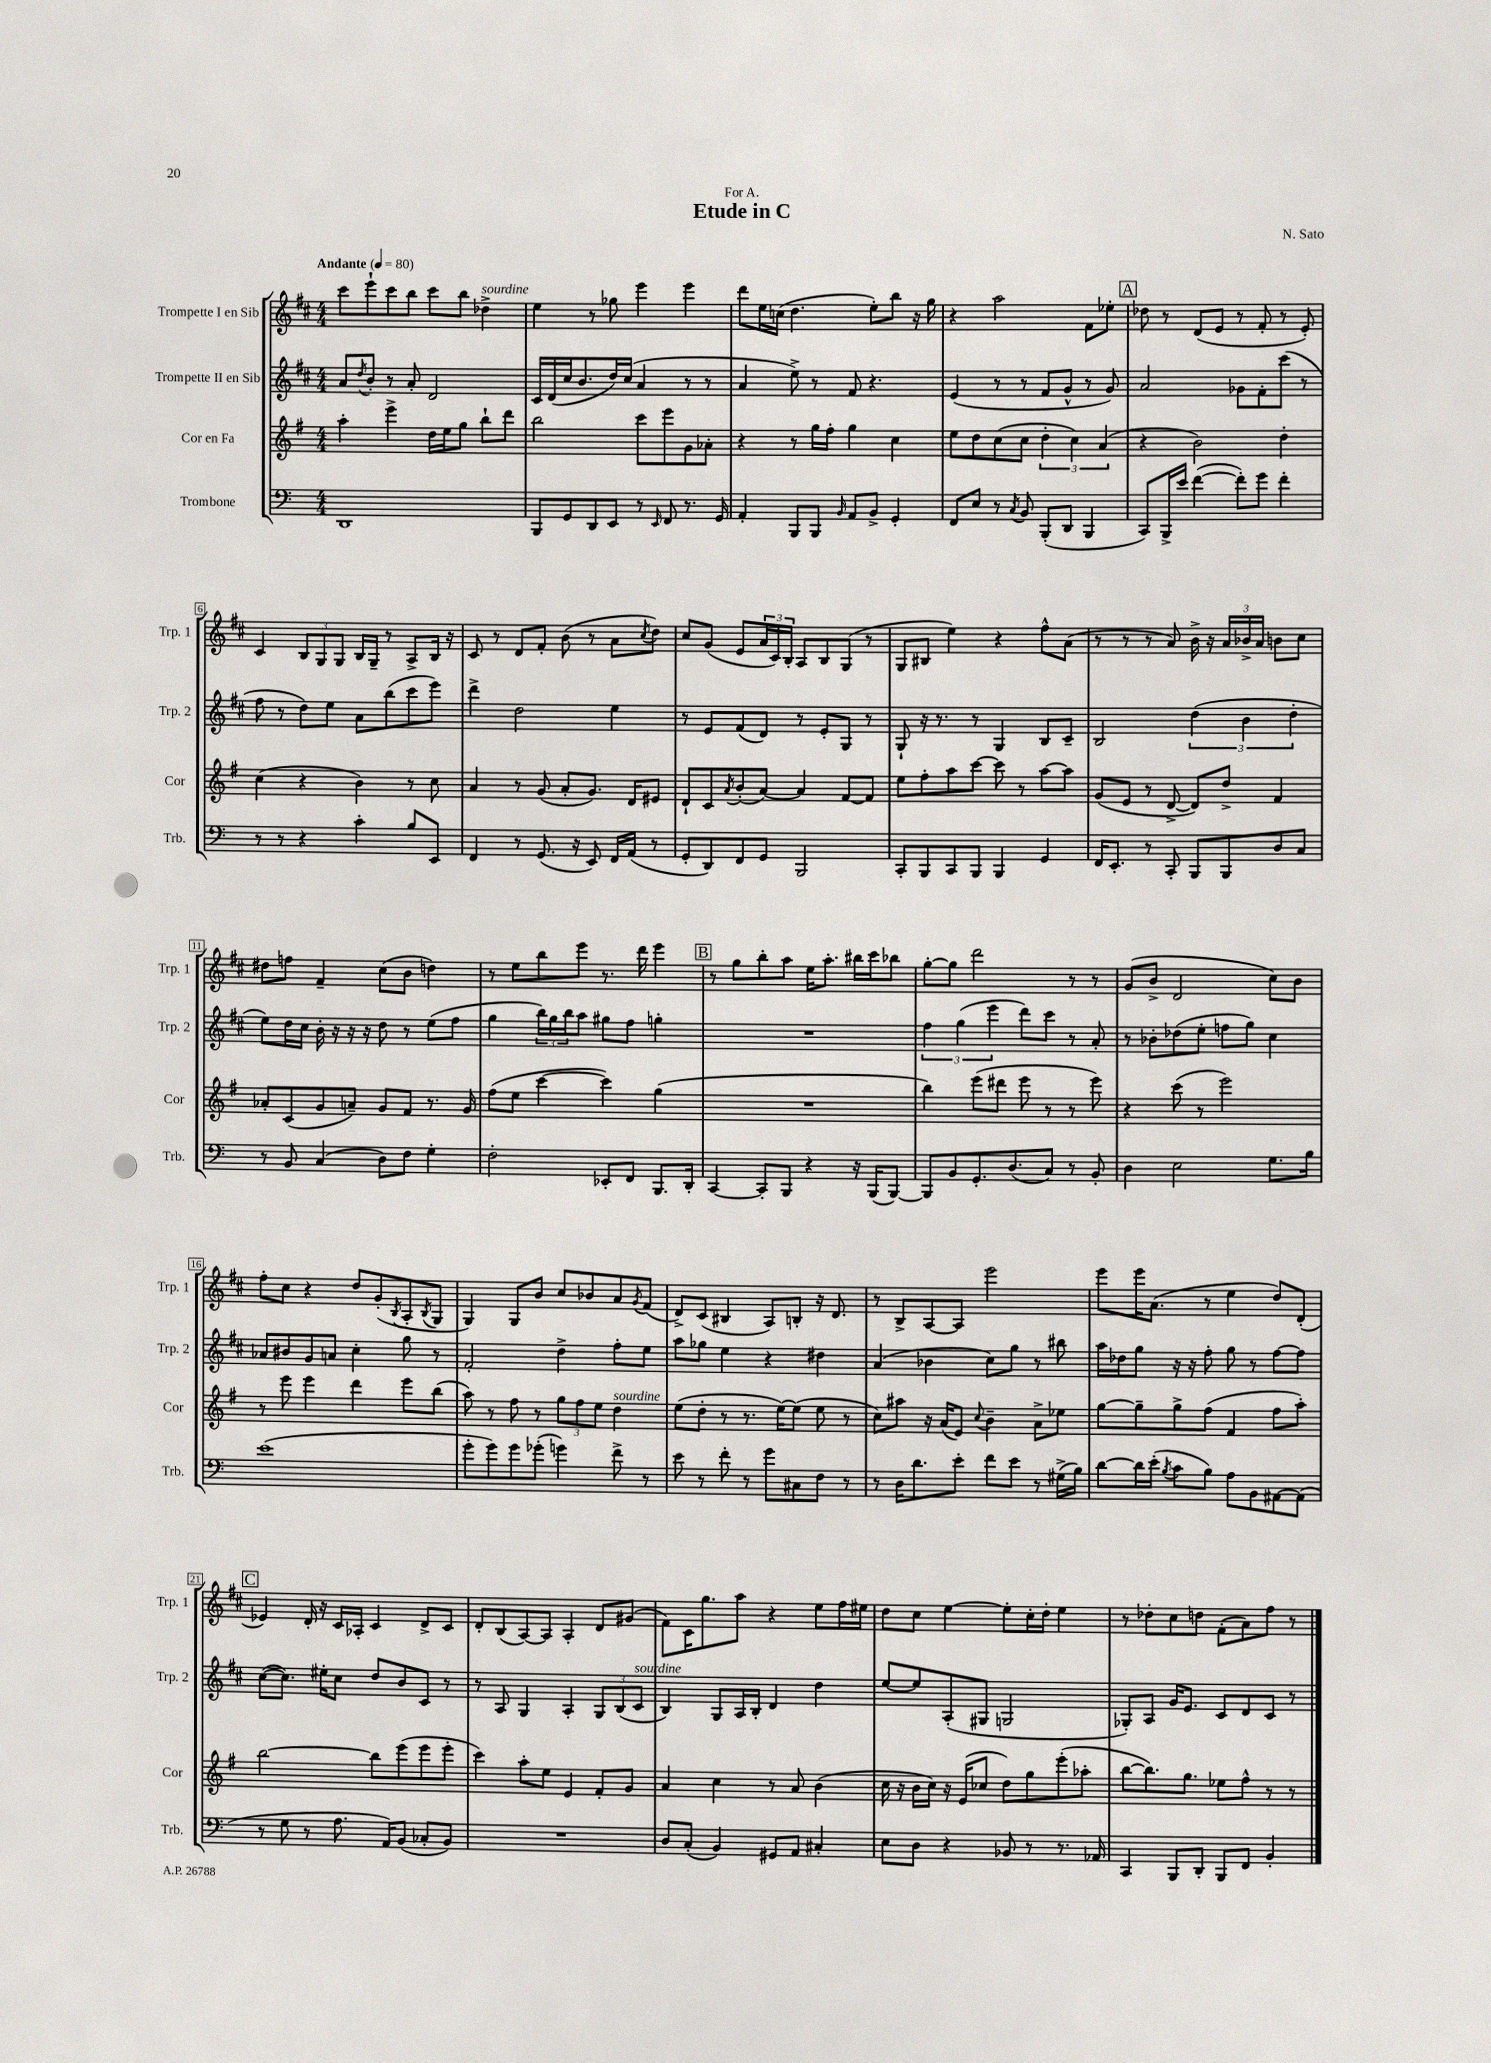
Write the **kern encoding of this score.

**kern	**kern	**kern	**kern
*staff4	*staff3	*staff2	*staff1
*clefF4	*clefG2	*clefG2	*clefG2
*k[]	*k[f#]	*k[f#c#]	*k[f#c#]
*M4/4	*M4/4	*M4/4	*M4/4
*MM80	*MM80	*MM80	*MM80
1DD	4aa'	8a	8ccc#
.	.	8qdd	.
.	.	8b'	8eee`
.	4eee^	8r	8ccc#
.	.	8a'	8bb
.	16dd	2d	8ccc#
.	16ee	.	.
.	8gg	.	8bb
.	8bb`	.	4dd-^
.	8ddd	.	.
=	=	=	=
8BBB	2bb	16c#	4ee
.	.	(16d	.
8GG	.	16cc#	.
.	.	8.b	.
8DD	.	.	8r
8EE	.	16dd)	8gg-
.	.	(16cc#	.
8r	8ccc	4a	4eee
16qqEE	.	.	.
8FF	8eee	.	.
8.r	8g	8r	4eee
.	8a-'	8r	.
16GG	.	.	.
=	=	=	=
4AA'	4r	4a	8ddd
.	.	.	16ee
.	.	.	(16cc
8BBB	8r	8ee^)	4.dd
8BBB	16gg	8r	.
.	16ff#'	.	.
16qqBB	.	.	.
8AA	4gg	8f#	.
8BB^	.	4.r	8ee')
4GG'	4cc	.	8bb
.	.	.	16r
.	.	.	16gg
=	=	=	=
8FF	8ee	(4e	4r
8E	8dd	.	.
8r	(8cc	8r	2aa
8qC	.	.	.
8BB	8cc	8r	.
(8BBB'	6dd'	8f#	.
8DD	.	8g^^	.
.	6cc)	.	.
4BBB	.	8r	8f#
.	(6a	.	.
.	.	8g)	8ee-'
=	=	=	=
8CC)	4r	2a	8dd-
16BBB^	.	.	8r
16e	.	.	.
([4f	2b)	.	(8d
.	.	.	8e
8f'])	.	8g-	8r
8g	.	8f#'	8f#'
4f'	4dd'	(8ccc#	8r
.	.	8r	8e')
=	=	=	=
8r	(4cc	8ff#	4c#
8r	.	8r	.
4r	4r	8dd)	12B
.	.	.	12G
.	.	8ee	.
.	.	.	12G
4c'	4b)	8a	16B
.	.	.	16G~
.	.	(8bb	8r
8B	8r	8ccc#	8A^
8EE	8cc	8eee)	16B
.	.	.	16r
=	=	=	=
4FF	4a	4ddd^	8c#
.	.	.	8r
8r	8r	2dd	8d
(8.GG	(8g	.	8f#'
.	8a'	.	(8b
16r	.	.	.
8EE)	8.g)	.	8r
16FF	.	4ee	8a
(16AA	16d	.	.
.	.	.	8qcc#
8r	8e#	.	8dd)
=	=	=	=
8GG'	8d`	8r	8cc#
8DD)	8c	8e	(8g
.	8qa	.	.
8FF	(8b'	(8f#	8e
8GG	[8a)	8d)	24a
.	.	.	24c#)
.	.	.	24B'
2BBB	4a]	8r	8A
.	.	8e'	8B
.	[8f#	8G	(8G
.	8f#]	8r	8r
=	=	=	=
8CC'	8ee	8G`	8G
8BBB	8ff#'	16r	8B#
.	.	8.r	.
8CC	8aa	.	4ee)
8BBB	[8ccc	8r	.
4BBB	8ccc]	4G	4r
.	8r	.	.
4GG	[8aa	8B	8ff#^^
.	8aa]	8c#~	(8a
=	=	=	=
16FF	(8g	2B	8r
8.EE'	.	.	.
.	8e	.	8r
8r	8r	.	8r
8CC'	[8d^	.	8a)
8BBB	8d])	(6dd	16b^
.	.	.	16r
8BBB	8dd^	.	24a
.	.	6b	24b-^
.	.	.	24a
8D	4f#	.	8b
.	.	6dd'	.
8C	.	.	8cc#
=	=	=	=
8r	8a-'	8ee)	8dd#
8BB	(8c	16dd	8ff
.	.	16cc#	.
(4C	8g	16b'	4f#~
.	.	16r	.
.	8a~)	16r	.
.	.	16r	.
8D)	8g	8dd	(8cc#
8F	8f#	8r	8b
4G'	8.r	(8ee	4dd)
.	.	8ff#	.
.	16g	.	.
=	=	=	=
2F'	(8ff#	4gg	8r
.	8ee	.	8ee
.	[4ccc	24bb)	8bb
.	.	24gg	.
.	.	24bb	.
.	.	8aa	8eee
8EE-'	4ccc])	8gg#	8.r
8FF	.	8ff#	.
.	.	.	16ddd
8.BBB	(4gg	4gg'	4eee
16DD'	.	.	.
=	=	=	=
[4CC	1r	1r	8r
.	.	.	8gg
8CC']	.	.	8bb'
8BBB	.	.	8aa
4r	.	.	16ee
.	.	.	8.aa'
16r	.	.	16bb#
(16BBB	.	.	16ccc#
[8BBB)	.	.	8bb-
=	=	=	=
8BBB]	4bb)	6ff#	[8gg'
8BB	.	.	8gg]
.	.	(6gg	.
8.GG'	(8eee	.	2ddd
.	.	6eee	.
.	8ddd#	.	.
(8.D	.	.	.
.	8eee	8ddd)	.
8C)	8r	8ccc#	.
8r	8r	8r	8r
8BB'	8eee)	8a'	8r
=	=	=	=
4D	4r	8r	(8g
.	.	8b-'	8b^
2E	(8ccc	(8dd-	2d
.	8r	8ee'	.
.	2eee)	8ff	.
.	.	8gg)	.
8.G	.	4cc#	8cc#)
.	.	.	8b
16B	.	.	.
=	=	=	=
(1e	8r	8a-	8ff#'
.	8eee	8b#	8cc#
.	4eee	8g	4r
.	.	8a	.
.	4ddd	4cc#'	8dd
.	.	.	(8g'
.	.	.	8qB
.	8eee	8gg	8A'
.	.	.	8qB
.	(8bb	8r	8G
=	=	=	=
8g'	8aa)	2f#'	4G)
8g)	8r	.	.
8g	8ff#	.	8G
(8g-'	8r	.	8b
4g)	12gg	4dd^	8cc#
.	12ff#	.	.
.	.	.	8b-
.	12ee	.	.
8f^	4dd	8ff#'	8a
.	.	.	8qg
8r	.	8ee	(8f#
=	=	=	=
8e	(8ee	8aa	8d^)
8r	8dd'	8gg-	(8c#
8f'	8r	4ee	4B#
8r	8.r	.	.
8g	.	4r	8A)
.	[16ee)	.	.
8C#	(8ee]	.	8B'
8F	8ee	4dd#	16r
.	.	.	8.d
8r	8r	.	.
=	=	=	=
8r	8cc)	(4a	8r
16D	8aa#	.	8B^
8.d	.	.	.
.	16r	4b-	[8A
.	(16a	.	.
8e'	8e)	.	8A]
.	8qqcc	.	.
8f	4b~	8cc#)	2eee
8e	.	8gg	.
8r	8a^	8r	.
(16G#^	8ee-	8bb#	.
16B)	.	.	.
=	=	=	=
[8d	[8gg	16aa	8eee
.	.	16dd-	.
16d]	8gg~]	8gg	16eee
(16e'	.	.	(8.a
8qB	.	.	.
8c	8gg^	16r	.
.	.	16r	.
8B)	(8ff#	8ff#'	8r
8A	4f#	8gg	4ee
8BB	.	8r	.
[8AA#	8ff#	[8ff#	8dd)
(8AA#]	8aa')	8ff#]	(8d'
=	=	=	=
8r	[2bb	([8cc#	4e-)
8G	.	8.cc#])	.
8r	.	.	16d'
.	.	16ee#'	16r
8.A	.	8cc#	16c#
.	.	.	16A-'
.	8bb]	8dd	4c#
16AA)	.	.	.
(8BB	(8eee	8b	.
8C-'	8eee	8c#	8d^
8BB)	8eee'	8r	8c#
=	=	=	=
1r	4ccc)	8r	8d'
.	.	8A	(8B
.	8aa'	4G	[8A)
.	8ee	.	8A]
.	4e	4A'	4A'
.	8f#'	12G	8d
.	.	(12B	.
.	8g	.	(8g#
.	.	12c#	.
=	=	=	=
8D	4a	4B)	8f#)
(8C'	.	.	16c#
.	.	.	8.gg
4BB)	4cc	8G	.
.	.	16A	8aa
.	.	16B'	.
8GG#	8r	4d	4r
8AA	8a	.	.
4C#'	(4b	4dd	8ee
.	.	.	16ff#
.	.	.	16ee#
=	=	=	=
8E	16cc	[8ee	8dd
.	16r	.	.
8D	16b	8ee]	8cc#
.	16cc)	.	.
4r	16r	(8A'	[4ee
.	(16e	.	.
.	8cc-	8G#	.
8BB-	8dd)	2G	8ee']
8r	8gg	.	16cc#'
.	.	.	16dd'
8.r	(8eee'	.	4ee
.	8aa-'	.	.
16AA-	.	.	.
=	=	=	=
4CC	[8bb	8G-')	8r
.	8.bb])	8A	8dd-'
8BBB	.	16g	8cc#
.	8.gg	8.e	.
8DD'	.	.	8dd
8BBB	8ee-	8c#	(8f#'
8FF	8ff#^^	8d	8a)
4BB'	8r	8c#	8ff#
.	8r	8r	8r
==	==	==	==
*-	*-	*-	*-
